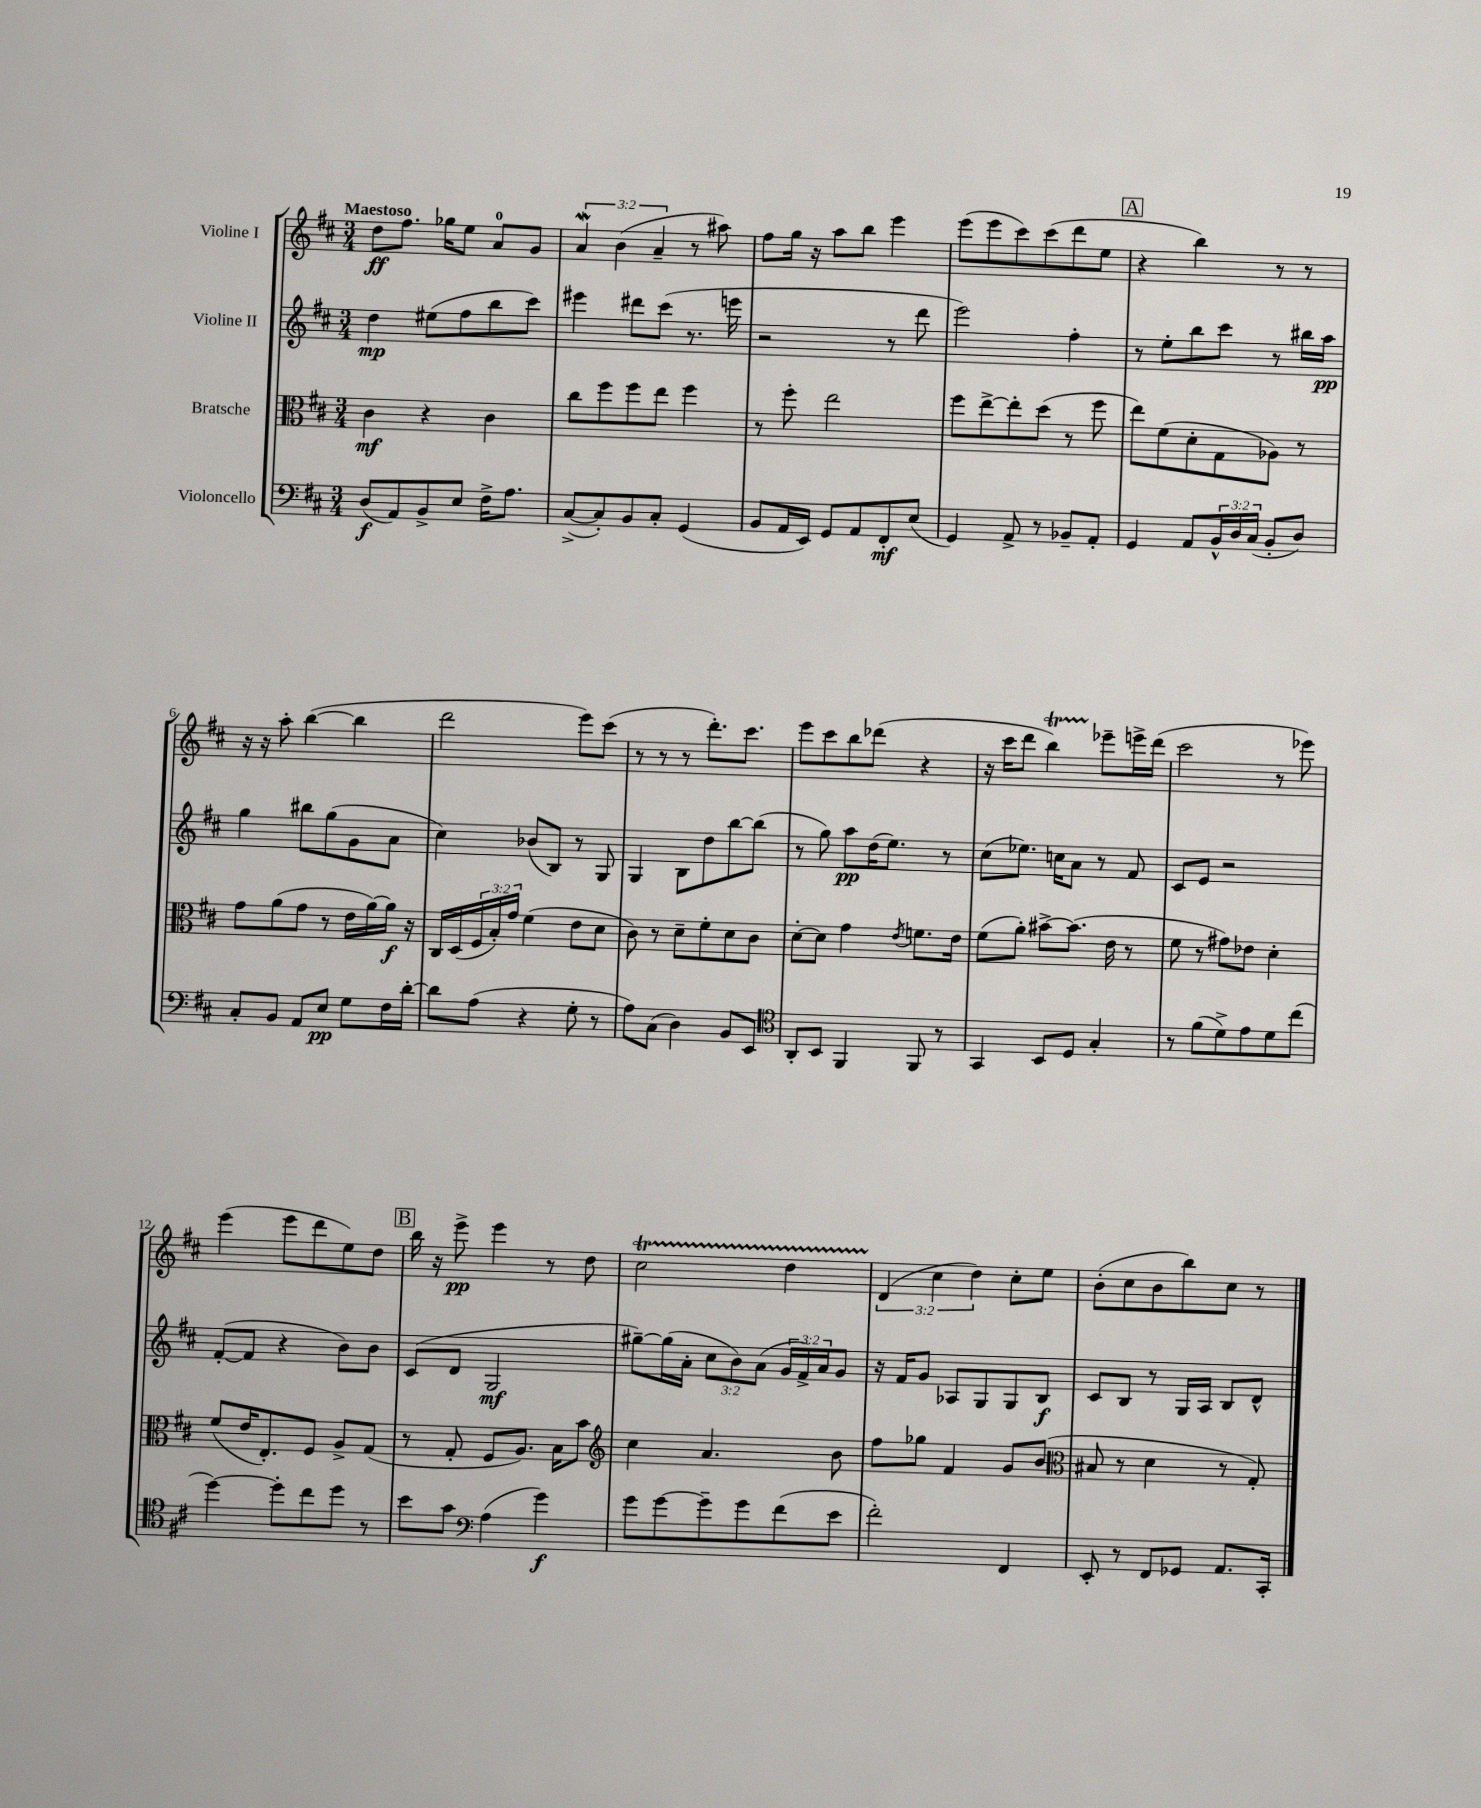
<<
\new StaffGroup <<
\new Staff = "s0" \with { instrumentName = "Violine I" } {
    \clef treble \key d \major \numericTimeSignature \time 3/4 \override Staff.TupletNumber.text = #tuplet-number::calc-fraction-text \tempo "Maestoso"
    d''8\ff fis''8. ges''16 e''8 a'8-0 g'8 |
    \tuplet 3/2 { a'4\mordent b'4( a'4-- } r8 ais''8) |
    fis''8 g''16 r16 a''8 b''8 e'''4 |
    e'''8( e'''8 cis'''8) cis'''8( d'''8 e''8 |
    \mark \markup { \box "A" } r4 b''4) r8 r8 |
    r16 r16 a''8-. b''4~( b''4 |
    d'''2 e'''8) cis'''8( |
    r8 r8 r8 d'''8.-.) cis'''8. |
    e'''8 cis'''8 b''8 des'''8( r4 |
    r16 cis'''16 d'''8 b''4\startTrillSpan) ees'''8--\stopTrillSpan e'''16-> d'''16( |
    cis'''2 r8 ees'''8) |
    e'''4( e'''8 d'''8 e''8) d''8 |
    \mark \markup { \box "B" } b''16 r16 e'''8->\pp e'''4 r8 d''8 |
    cis''2\startTrillSpan d''4 |
    \tuplet 3/2 { d'4\stopTrillSpan( cis''4 d''4) } cis''8-. e''8 |
    b'8-.( cis''8 b'8 b''8) cis''8 r8 \bar "|." |
}
\new Staff = "s1" \with { instrumentName = "Violine II" } {
    \clef treble \key d \major \numericTimeSignature \time 3/4 \override Staff.TupletNumber.text = #tuplet-number::calc-fraction-text
    d''4\mp eis''8( fis''8 b''8 cis'''8) |
    eis'''4 dis'''8 cis'''8( r8. e'''16 |
    r2 r8 d'''8 |
    e'''2) fis''4-. |
    \mark \markup { \box "A" } r8 e''8-. b''8 cis'''8 r8 bis''16 a''16\pp |
    g''4 bis''8 g''8( g'8 a'8 |
    cis''4) bes'8( b8) r8 g8 |
    g4 b8 d''8 b''8~ b''8( |
    r8 g''8) a''8\pp d''16( e''8.) r8 |
    cis''8( ees''8.) c''16 a'8 r8 fis'8 |
    cis'8 e'8 r2 |
    fis'8~-.( fis'8 r4 b'8) b'8 |
    \mark \markup { \box "B" } cis'8( d'8 g2\mf |
    gis''8~--) gis''16( a'16-. \tuplet 3/2 { cis''8 b'8) a'8( } \tuplet 3/2 { g'16 fis'16->) a'16 } g'8 |
    r16 fis'16 g'8 aes8 g8 g8 b8\f |
    cis'8 b8 r8 g16 a16 b8 d'8-^ \bar "|." |
}
\new Staff = "s2" \with { instrumentName = "Bratsche" } {
    \clef alto \key d \major \numericTimeSignature \time 3/4 \override Staff.TupletNumber.text = #tuplet-number::calc-fraction-text
    cis'4\mf r4 cis'4 |
    cis''8 fis''8 fis''8 e''8 fis''4 |
    r8 fis''8-. e''2 |
    fis''8 e''8~-> e''8-. d''8( r8 fis''8 |
    \mark \markup { \box "A" } e''8) fis'8( d'8-. g8 aes8) r8 |
    g'8 a'8( g'8 r8 e'16 a'16~) a'16\f r16 |
    cis16 d16( \tuplet 3/2 { fis16 b16-.) g'16 } fis'4( e'8 d'8 |
    cis'8) r8 d'8-- fis'8-. d'8 cis'8 |
    d'8~-. d'8 g'4 \acciaccatura { e'8 } f'8. e'16 |
    fis'8( a'8-.) bis'8~-> bis'8.( e'16 r8 |
    fis'8 r8 gis'8) ees'8 d'4-. |
    fis'8( e'16 e8.-.) fis8 a8-> g8( |
    \mark \markup { \box "B" } r8 g8-. fis8 a8.) b16 b'8 |
    \clef treble cis''4 a'4. b'8 |
    fis''8 ges''8 fis'4 g'8 b'8( |
    \clef alto bis8 r8 d'4 r8 g8-.) \bar "|." |
}
\new Staff = "s3" \with { instrumentName = "Violoncello" } {
    \clef bass \key d \major \numericTimeSignature \time 3/4 \override Staff.TupletNumber.text = #tuplet-number::calc-fraction-text
    d8\f( a,8) b,8-> e8 fis16-> a8. |
    cis8~->( cis8-.) b,8 cis8-. g,4( |
    b,8 a,16 e,16) g,8 a,8 fis,8-.\mf e8( |
    g,4) a,8-> r8 bes,8-- a,8-. |
    \mark \markup { \box "A" } g,4 a,8 \tuplet 3/2 { b,16-^ d16 cis16( } b,8-. d8) |
    cis8-. b,8 a,8 e8\pp g8 fis16 d'16~-. |
    d'8 a8( r4 g8-. r8 |
    a8) cis8( d4) b,8 e,8 |
    \clef tenor a,8-. b,8 fis,4 fis,8 r8 |
    g,4 b,8 d8 g4-. |
    r8 fis'8( d'8->) e'8 d'8 cis''8( |
    d''4~) d''8-. cis''8 d''8 r8 |
    \mark \markup { \box "B" } b'8 g'8 \clef bass a4( g'4\f) |
    g'8 g'8~ g'8-- g'8 fis'8( e'8 |
    fis'2-.) fis,4 |
    e,8-. r8 fis,8 ges,8 a,8. cis,16-. \bar "|." |
}
>>
>>
